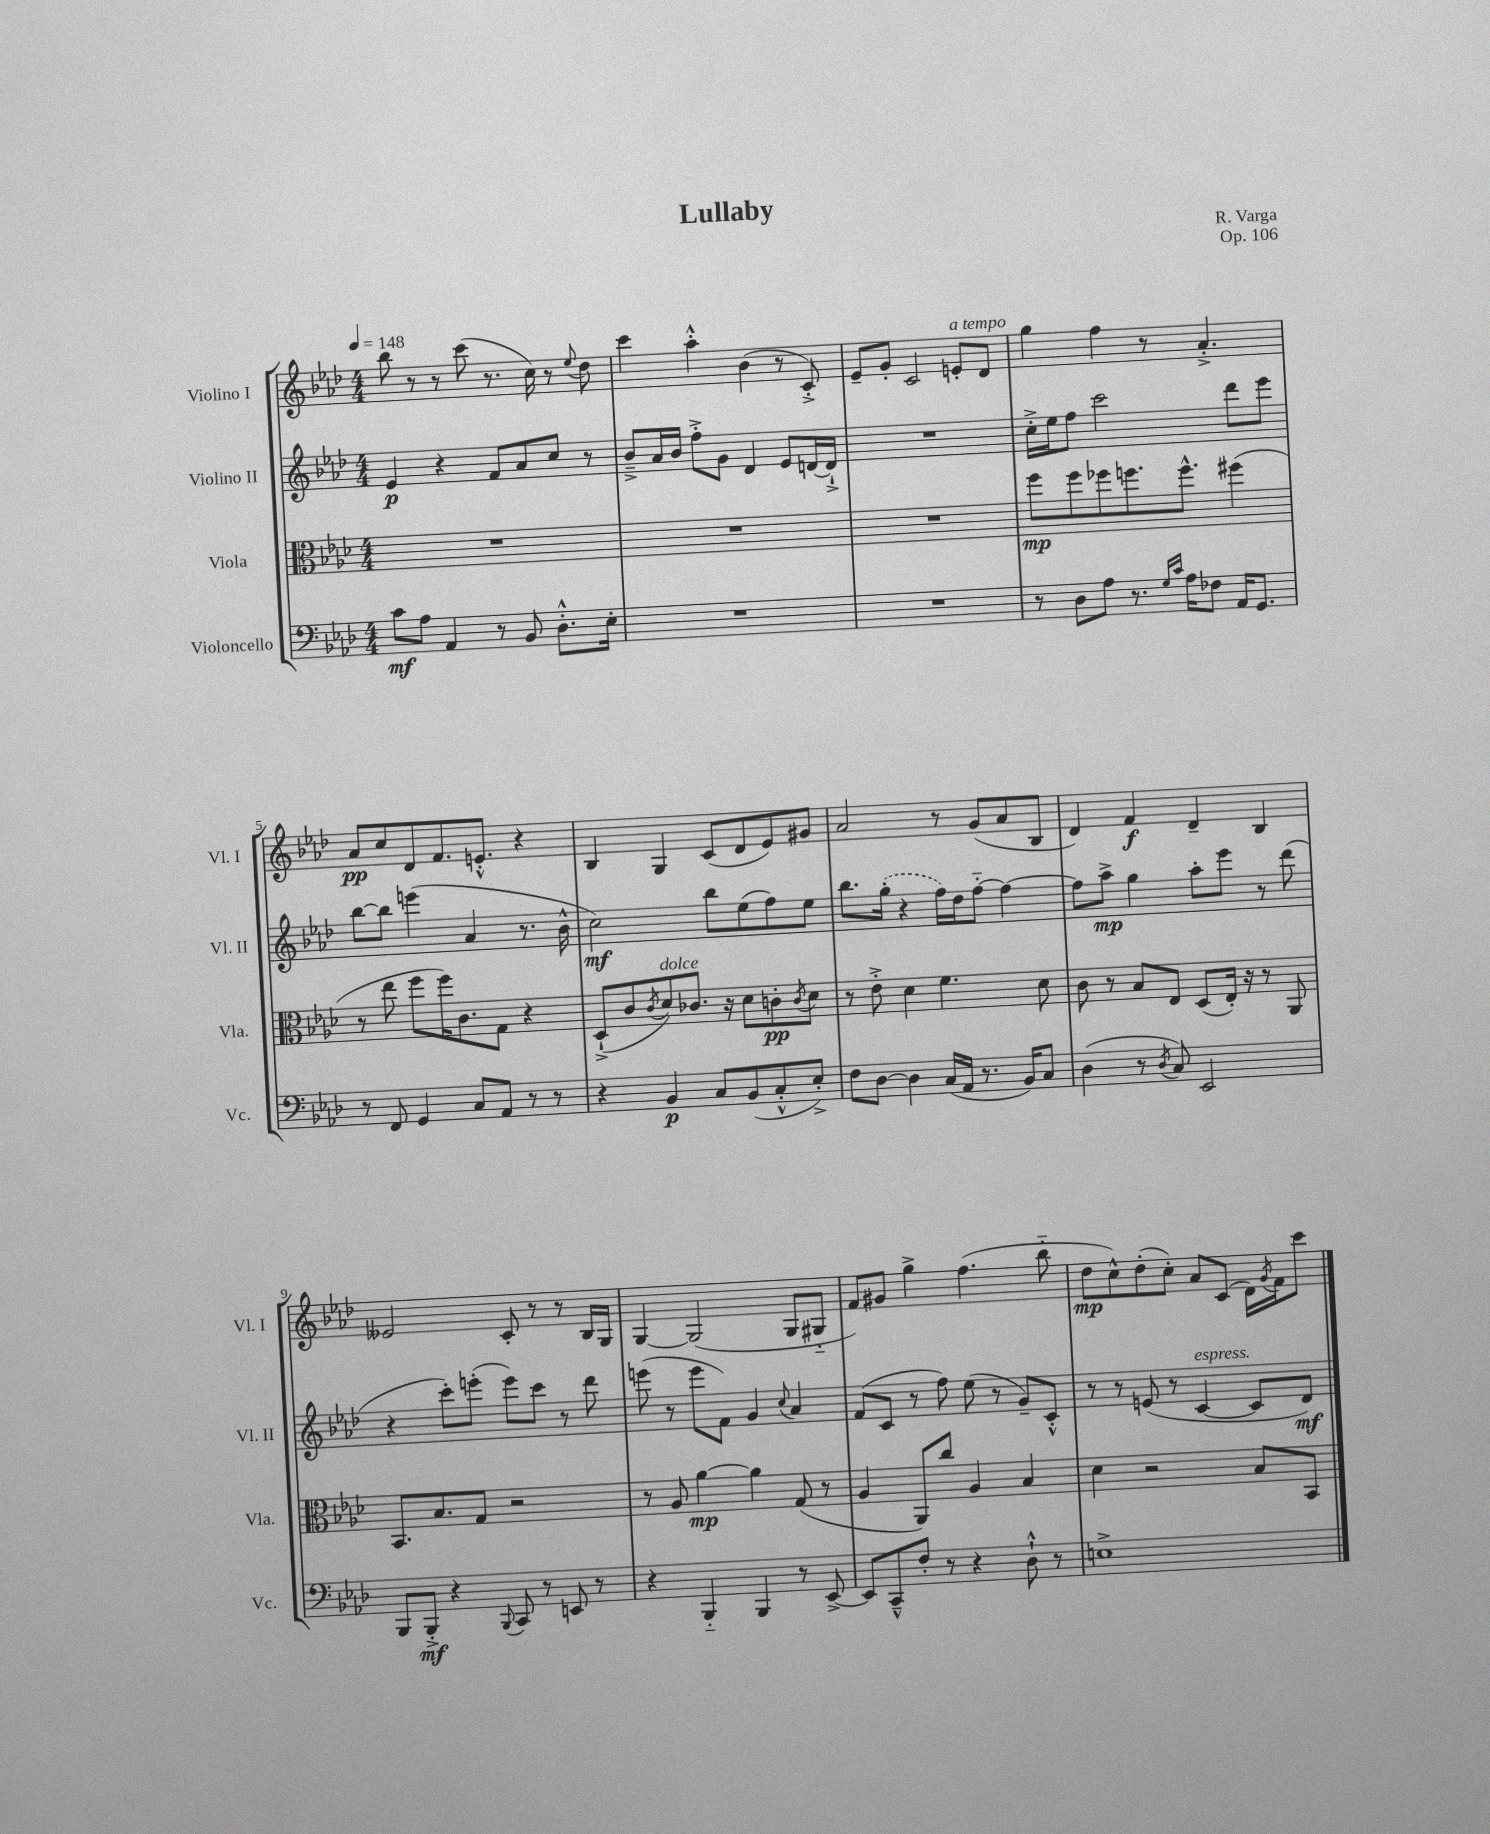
\header { title = "Lullaby" composer = "R. Varga" opus = "Op. 106" }
<<
\new StaffGroup <<
\new Staff = "s0" \with { instrumentName = "Violino I" shortInstrumentName = "Vl. I" } {
    \clef treble \key aes \major \numericTimeSignature \time 4/4 \tempo 4 = 148
    bes''8 r8 r8 c'''8( r8. c''16) r8 \appoggiatura { ees''8 } des''8 |
    c'''4 aes''4-.-^ bes'4( r8 c'8-.->) |
    ees'8-- g'8-. c'2 e'8-.^\markup { \italic "a tempo" } des'8 |
    g''4 f''4 r8 aes'4.-.-> |
    aes'8\pp c''8 des'8 f'8. e'8.-.-^ r4 |
    bes4 g4 c'8( des'8 ees'8) gis'8 |
    aes'2 r8 g'8( aes'8 bes8 |
    des'4) f'4\f des'4-- bes4 |
    eeses'2 c'8-. r8 r8 bes16 g16 |
    g4~ g2( g8 gis8-_ |
    f'8) gis'8 g''4-> f''4.( bes''8-_ |
    des''8\mp c''8-^) des''8-.( c''8-.) aes'8 c'8( des'16) \acciaccatura { g'8 } f'16 c'''8 \bar "|." |
}
\new Staff = "s1" \with { instrumentName = "Violino II" shortInstrumentName = "Vl. II" } {
    \clef treble \key aes \major \numericTimeSignature \time 4/4
    ees'4\p r4 f'8 aes'8 c''8 r8 |
    bes'8---> aes'16 bes'16 f''8-.-> g'8 des'4 ees'8 d'16~ d'16-!-> |
    R1 |
    c''16-.-> ees''16 f''8 c'''2 des'''8 ees'''8 |
    bes''8~ bes''8 e'''4( aes'4 r8. bes'16-^ |
    c''2\mf) bes''8 ees''8( f''8) ees''8 |
    bes''8. \once \slurDashed g''16-.( r4 f''16) des''16 f''8~-_ f''4~ |
    f''8 aes''8->\mp g''4 aes''8-. ees'''8 r8 des'''8( |
    r4 c'''8-.) e'''8-.( e'''8) c'''8 r8 des'''8 |
    e'''8( r8 e'''8 f'8) g'4 \appoggiatura { c''8 } aes'4 |
    f'8( c'8 r8 f''8) ees''8( r8 g'8--) c'8-.-^ |
    r8 r8 e'8( r8 c'4~^\markup { \italic "espress." } c'8 des'8\mf) \bar "|." |
}
\new Staff = "s2" \with { instrumentName = "Viola" shortInstrumentName = "Vla." } {
    \clef alto \key aes \major \numericTimeSignature \time 4/4
    R1 |
    R1 |
    R1 |
    f''8\mp f''8 fes''8 f''8. f''8.-^ fis''4( |
    r8 ees''8 f''8 f''16) c'8. g8 r4 |
    des8-!->( c'8 \acciaccatura { c'8 } des'8^\markup { \italic "dolce" }) ces'8. r16 des'8 c'8-.\pp \acciaccatura { c'8 } des'8 |
    r8 ees'8-.-> des'4 f'4. des'8 |
    c'8 r8 bes8 ees8 des8( ees16-.) r16 r8 aes,8 |
    bes,8. bes8. g8 r2 |
    r8 aes8 aes'4~\mp aes'4 g8( r8 |
    aes4 aes,8) c''8 aes4 bes4 |
    des'4 r2 bes8 bes,8 \bar "|." |
}
\new Staff = "s3" \with { instrumentName = "Violoncello" shortInstrumentName = "Vc." } {
    \clef bass \key aes \major \numericTimeSignature \time 4/4
    c'8\mf aes8 aes,4 r8 bes,8 des8.-.-^ ees16-. |
    R1 |
    R1 |
    r8 des8 aes8 r8. \grace { g16 c'16 } aes16 fes8 aes,16 g,8. |
    r8 f,8 g,4 c8 aes,8 r8 r8 |
    r4 bes,4\p c8 bes,8( c8-.-^ ees8-.->) |
    f8 des8~ des4 c16( aes,16 r8. bes,16) c8 |
    des4( r8 \acciaccatura { des8 } c8) ees,2 |
    bes,,8 bes,,8-.->\mf r4 \appoggiatura { bes,,8 } c,8 r8 e,8 r8 |
    r4 bes,,4-_ bes,,4 r8 ees,8~-> |
    ees,8 c,8---^ f8-. r8 r4 des8-!-^ r8 |
    e1-> \bar "|." |
}
>>
>>
